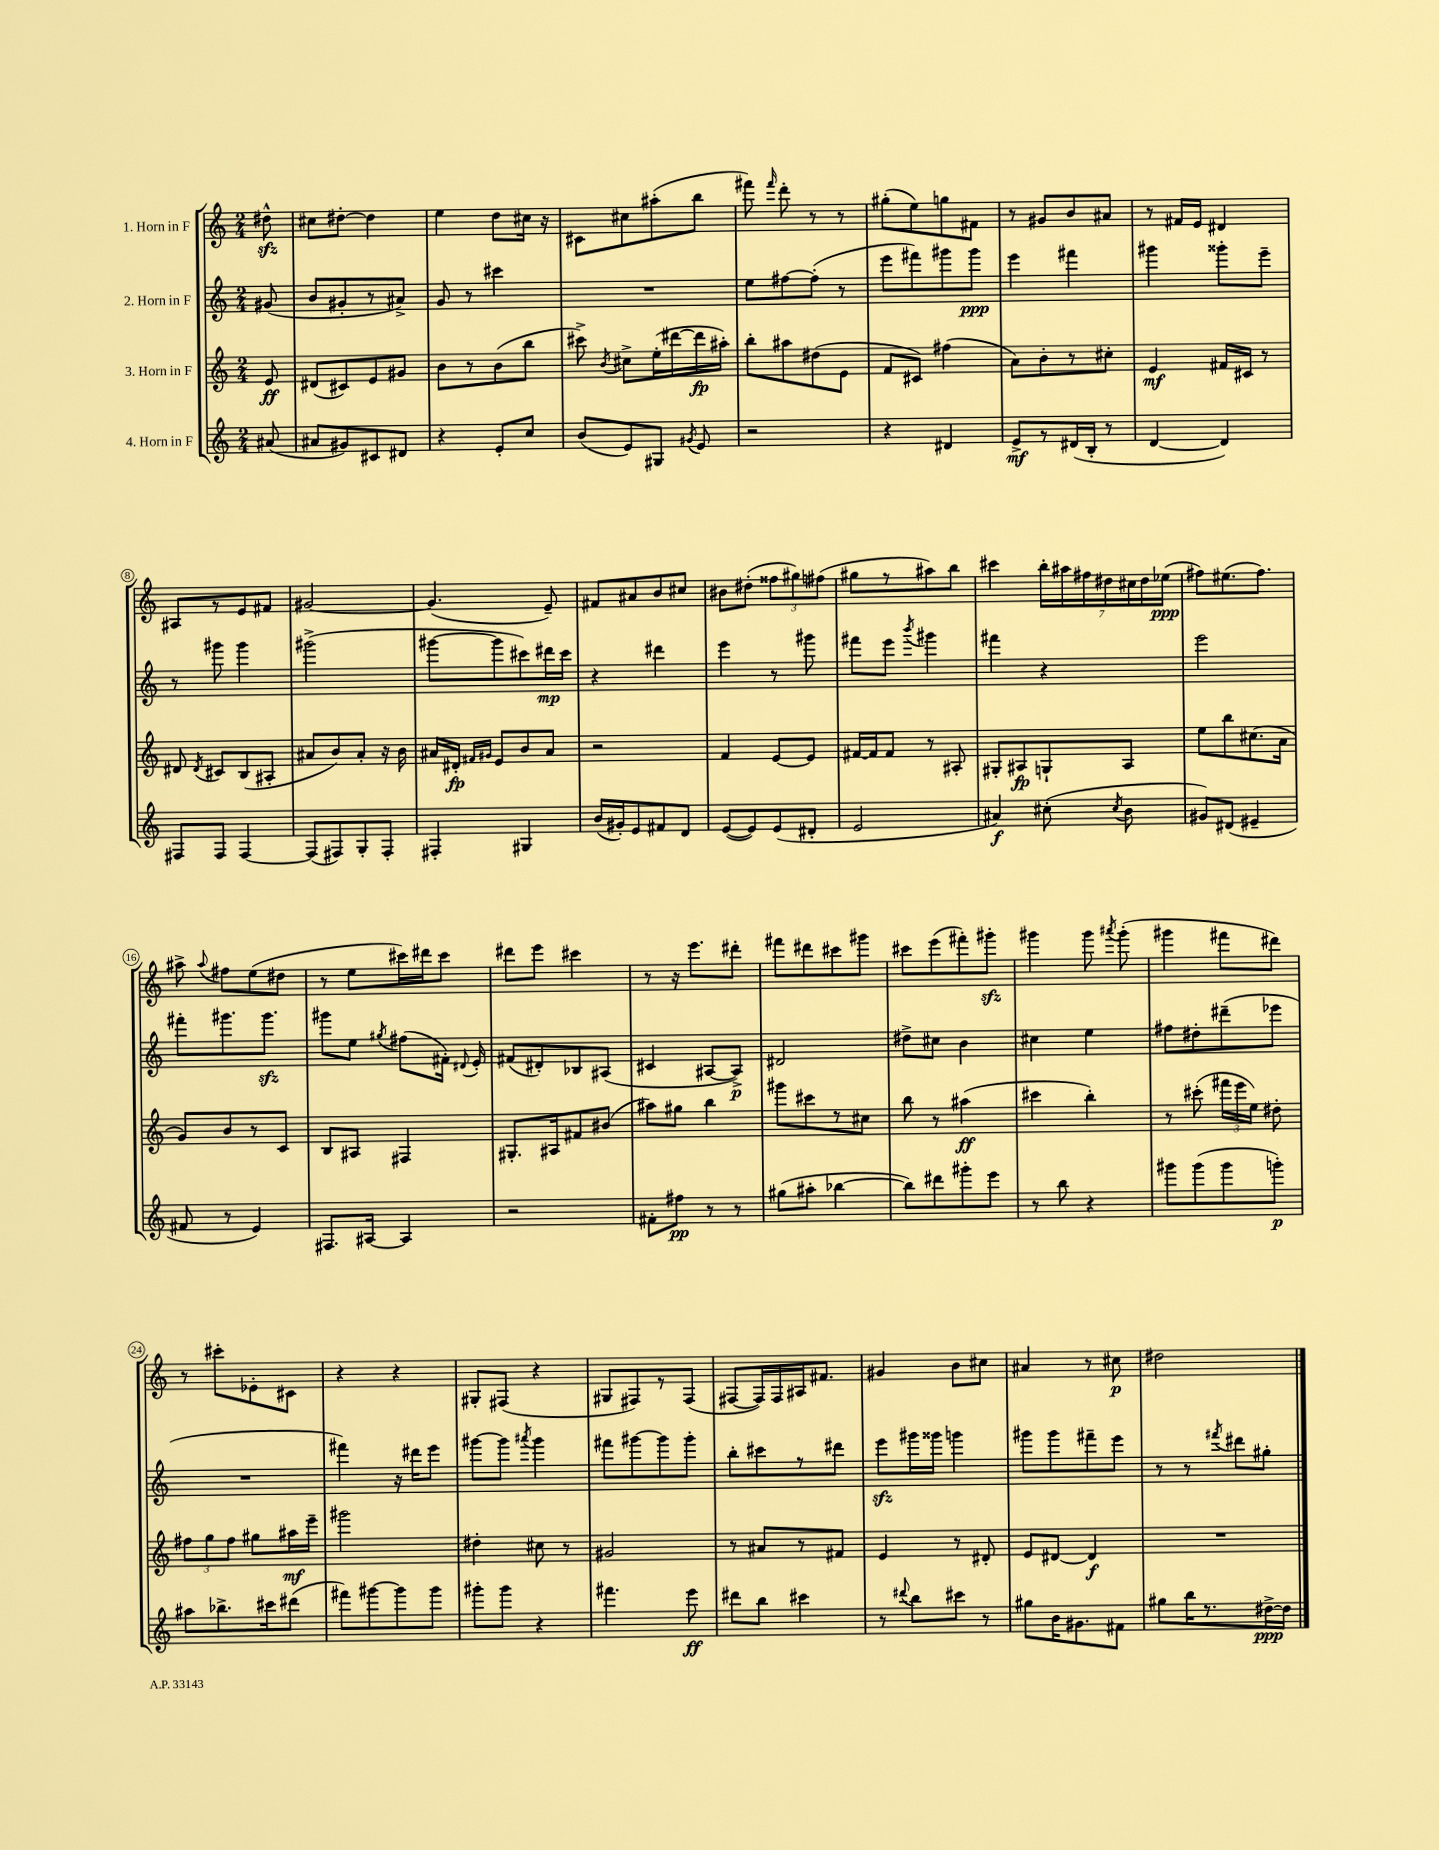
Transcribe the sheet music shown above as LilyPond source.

<<
\new StaffGroup <<
\new Staff = "s0" \with { instrumentName = "1. Horn in F" } {
    \clef treble \key c \major \numericTimeSignature \time 2/4 \partial 8
    \autoBeamOff dis''8-^\sfz |
    cis''8[ dis''8]~-. dis''4 |
    e''4 d''8[ cis''16] r16 |
    cis'8[ cis''8 ais''8-.( b''8] |
    fis'''8) \grace { fis'''16 } d'''8-. r8 r8 |
    gis''8[-.( e''8) g''8 fis'8] |
    r8 gis'8[ b'8 ais'8] |
    r8 fis'16[ e'16] dis'4 |
    ais8[ r8 e'8 fis'8] |
    gis'2~ |
    gis'4.( e'8--) |
    fis'8[ ais'8 b'8 cis''8] |
    bis'8[ dis''8]-.( \tuplet 3/2 { fisis''8[ gis''8) fis''8]( } |
    gis''8[ r8 ais''8) b''8] |
    cis'''4 \tuplet 7/4 { b''16[-. ais''16 fis''16 dis''16 cis''16 dis''16 ees''16]\ppp( } |
    fis''8[) eis''8.( fis''8.]) |
    ais''8-> \appoggiatura { ais''8 } fis''8[ e''8( dis''8] |
    r8 e''8[ cis'''16) dis'''16 cis'''8] |
    dis'''8[ e'''8] cis'''4 |
    r8 r16 e'''8.[ dis'''8]-. |
    fis'''8[ dis'''8 cis'''8 gis'''8] |
    cis'''8[ e'''8( fis'''8-.) gis'''8]-.\sfz |
    gis'''4 gis'''8 \acciaccatura { ais'''8 } gis'''8-.( |
    gis'''4 fis'''8[ dis'''8]) |
    r8 cis'''8[-. ees'8-. cis'8] |
    r4 r4 |
    gis8[-. fis8]( r4 |
    gis8[ fis8) r8 fis8]( |
    fis8[~ fis16) fis16 ais16 fis'8.] |
    gis'4 b'8[ cis''8] |
    ais'4 r8 cis''8\p |
    dis''2 \bar "|." |
}
\new Staff = "s1" \with { instrumentName = "2. Horn in F" } {
    \clef treble \key c \major \numericTimeSignature \time 2/4 \partial 8
    \autoBeamOff gis'8( |
    b'8[ gis'8-. r8 ais'8]->) |
    g'8 r8 cis'''4 |
    R2 |
    e''8[ fis''8~ fis''8]-.( r8 |
    e'''8[ fis'''8) gis'''8 gis'''8]\ppp |
    e'''4 fis'''4 |
    gis'''4 gisis'''8[-. e'''8]-- |
    r8 gis'''8 gis'''4 |
    gis'''2->( |
    gis'''8[~ gis'''8 cis'''8) dis'''16\mp cis'''16] |
    r4 dis'''4 |
    e'''4 r8 gis'''8 |
    fis'''8[ e'''8] \acciaccatura { b'''8 } gis'''4 |
    fis'''4 r4 |
    e'''2 |
    fis'''8[-. gis'''8. gis'''8.]\sfz |
    gis'''8[ e''8] \acciaccatura { gis''8 } fis''8[( fis'16]-.) \appoggiatura { dis'8 } e'16-. |
    fis'8[( dis'8-.) bes8 ais8]( |
    cis'4 ais8[~ ais8]->\p) |
    dis'2 |
    dis''8[-> cis''8] b'4 |
    cis''4 e''4 |
    fis''8[ dis''8-. dis'''8--( ees'''8] |
    R2 |
    fis'''4) r16 dis'''16[ e'''8] |
    gis'''8[~ gis'''8] \acciaccatura { ais'''8 } gis'''4 |
    fis'''8[ gis'''8~ gis'''8 gis'''8]-. |
    b''8[-. cis'''8 r8 dis'''8] |
    e'''8[\sfz gis'''16 gisis'''16] g'''4 |
    gis'''8[ gis'''8 fis'''8-- e'''8] |
    r8 r8 \acciaccatura { fis'''8 } dis'''8[ gis''8]-. \bar "|." |
}
\new Staff = "s2" \with { instrumentName = "3. Horn in F" } {
    \clef treble \key c \major \numericTimeSignature \time 2/4 \partial 8
    \autoBeamOff e'8\ff |
    dis'8[( cis'8) e'8 gis'8] |
    b'8[ r8 b'8( b''8] |
    cis'''8->) \acciaccatura { b'8 } cis''8[-> e''16-.( dis'''16~ dis'''16\fp ais''16]-.) |
    b''8[-. ais''8 dis''8( e'8] |
    f'8[ cis'8]) fis''4( |
    a'8[) b'8-. r8 cis''8]-. |
    e'4\mf fis'16[ cis'16] r8 |
    dis'8 \acciaccatura { dis'8 } cis'8[ b8( ais8]-. |
    ais'8[ b'8) ais'8]-. r16 b'16 |
    ais'16[ dis'16]-.\fp \grace { fis'16[ gis'16] } e'8[ b'8 ais'8] |
    r2 |
    f'4 e'8[~ e'8] |
    fis'16[~ fis'16 fis'8] r8 ais8-. |
    gis8[-. ais8\fp g8-! ais8] |
    e''8[ b''8 cis''8.( a'16] |
    g'8[) b'8 r8 c'8] |
    b8[ ais8] fis4 |
    gis8.[-. ais16 fis'8 bis'8]( |
    ais''8[) gis''8] b''4 |
    gis'''8[ cis'''8 r8 cis''8] |
    b''8 r8 ais''4\ff( |
    cis'''4 b''4-.) |
    r8 cis'''8-.( \tuplet 3/2 { fis'''16[ e'''16 e''16]) } dis''8-. |
    \tuplet 3/2 { fis''8[ g''8 fis''8] } gis''8[ ais''16\mf e'''16]-- |
    gis'''2 |
    dis''4-. cis''8 r8 |
    gis'2 |
    r8 ais'8[ r8 fis'8] |
    e'4 r8 dis'8-. |
    e'8[ dis'8]~ dis'4\f |
    R2 \bar "|." |
}
\new Staff = "s3" \with { instrumentName = "4. Horn in F" } {
    \clef treble \key c \major \numericTimeSignature \time 2/4 \partial 8
    \autoBeamOff ais'8( |
    ais'8[ gis'8) cis'8 dis'8] |
    r4 e'8[-. c''8] |
    b'8[( e'8) gis8] \acciaccatura { gis'8 } e'8 |
    r2 |
    r4 dis'4 |
    e'8[->\mf r8 dis'16( b16]-. r8 |
    d'4~ d'4) |
    fis8[ fis8] fis4~ |
    fis8[( fis8) g8-. fis8]-. |
    fis4-. gis4 |
    b'16[( gis'16-.) e'8 fis'8 d'8] |
    e'8[~( e'8) e'8( dis'8]-. |
    e'2 |
    ais'4\f) cis''8-.( \acciaccatura { cis''8 } b'8 |
    gis'8[) dis'8]( eis'4-- |
    fis'8 r8 e'4) |
    fis8.[ ais16]~ ais4 |
    r2 |
    fis'8[-. fis''8]\pp r8 r8 |
    gis''8[( ais''8]-. bes''4~ |
    bes''8[) dis'''8 gis'''8-. e'''8] |
    r8 b''8 r4 |
    gis'''8[ gis'''8( gis'''8 g'''8]-.\p) |
    ais''8[ bes''8.-> cis'''16 dis'''8]( |
    fis'''8[) gis'''8~ gis'''8 gis'''8] |
    gis'''8[-. gis'''8] r4 |
    fis'''4. e'''8\ff |
    dis'''8[ b''8] cis'''4 |
    r8 \appoggiatura { dis'''8 } b''8[ cis'''8] r8 |
    gis''8[ b'16 gis'8. fis'8] |
    gis''8[ b''16 r8. dis''16~->\ppp dis''16] \bar "|." |
}
>>
>>
\layout { \context { \Score \override BarNumber.stencil = #(make-stencil-circler 0.1 0.3 ly:text-interface::print) } }
